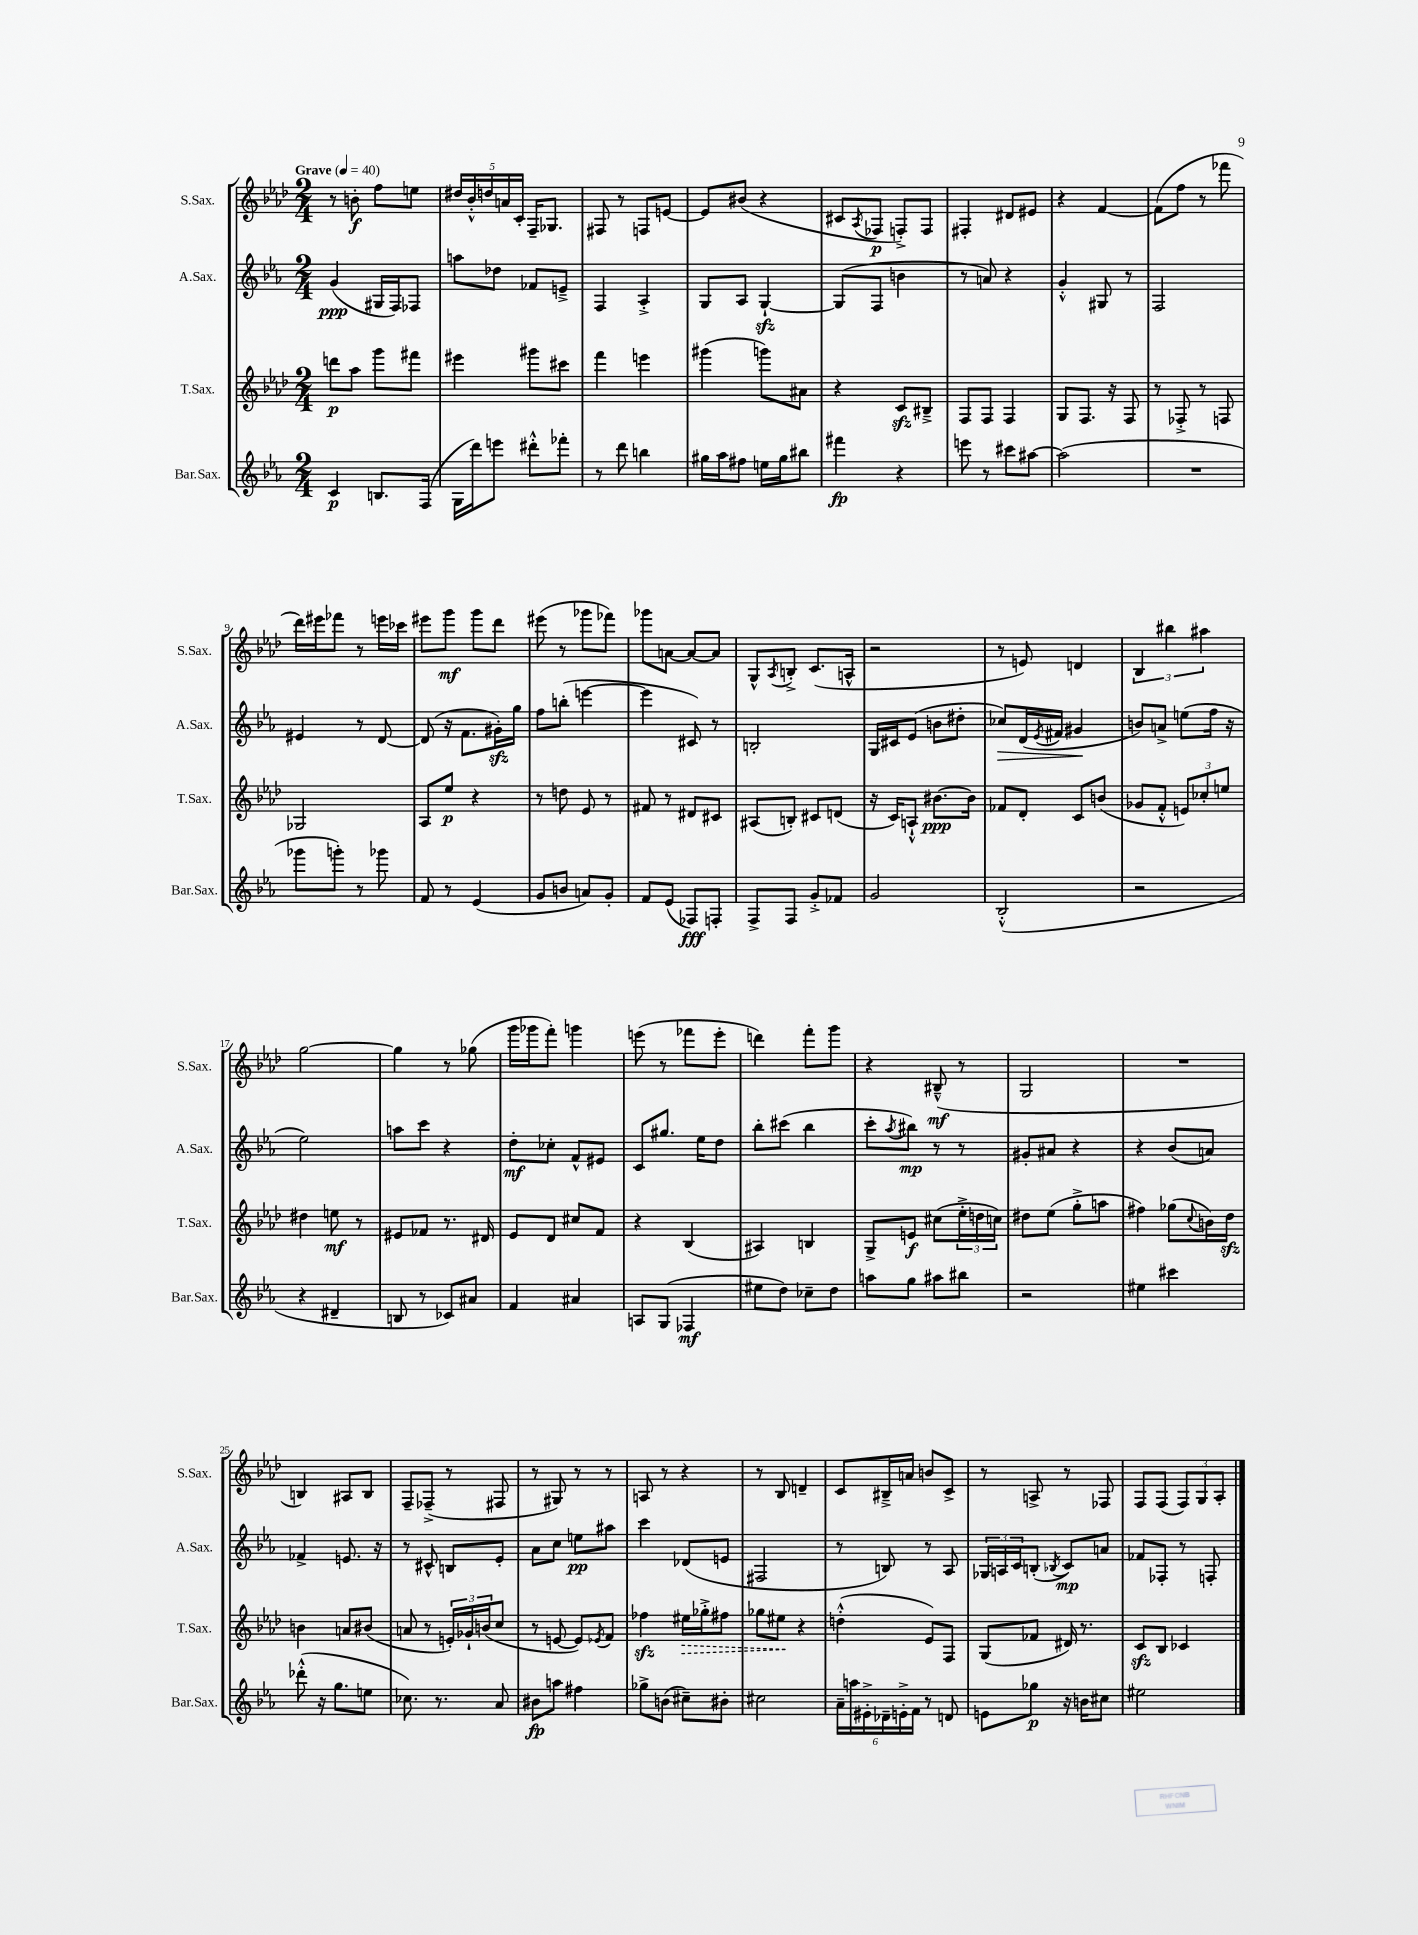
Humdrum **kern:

**kern	**kern	**kern	**kern
*staff4	*staff3	*staff2	*staff1
*clefG2	*clefG2	*clefG2	*clefG2
*k[b-e-a-]	*k[b-e-a-d-]	*k[b-e-a-]	*k[b-e-a-d-]
*M2/4	*M2/4	*M2/4	*M2/4
*MM40	*MM40	*MM40	*MM40
4c	8ddd	(4g	8r
.	8aa-	.	8b'
8.B	8ggg	16G#	8ff
.	.	16F)	.
.	8fff#	8F-	8ee
(16F	.	.	.
=	=	=	=
16G	4eee#	8aa	20dd#
.	.	.	20b-'^^
16ddd)	.	.	.
.	.	.	20dd
8eee	.	8dd-	.
.	.	.	20a
.	.	.	20c'
8ddd#'^^	8ggg#	8f-	16F~
.	.	.	8.G-
8fff-'	8ccc#	8e~^	.
=	=	=	=
8r	4fff	4F	8F#
8ddd	.	.	8r
4bb	4eee	4A-'^	8F
.	.	.	[8e
=	=	=	=
16gg#	(4ggg#	8G	8e]
16aa-	.	.	.
8ff#	.	8A-	(8b#
16ee	8ggg)	[4G`	4r
16gg#	.	.	.
8bb#	8a#	.	.
=	=	=	=
4fff#	4r	(8G]	8c#
.	.	.	8qA-
.	.	8F	8F-
4r	8c	4b	8F'^)
.	8B#~^	.	8F
=	=	=	=
8eee	8F	8r	4F#'
8r	8F	8a)	.
8ccc#	4F	4r	8d#
[8aa#	.	.	8e#
=	=	=	=
(2aa#]	8G	4g'^^	4r
.	8.F	.	.
.	.	8G#	[4f
.	16r	.	.
.	8F	8r	.
=	=	=	=
2r	8r	2F	(8f]
.	8F-'^	.	8ff
.	8r	.	8r
.	8F	.	8fff-
=	=	=	=
8ggg-	2G-	4e#	16ddd-)
.	.	.	16eee#
8ggg')	.	.	8fff-
8r	.	8r	8r
8ggg-	.	[8d	16eee
.	.	.	16ccc-
=	=	=	=
8f	8A-	(8d]	8eee#
8r	8ee-	16r	8ggg
.	.	8.f	.
(4e-	4r	.	8ggg
.	.	16g#')	8ddd-
.	.	16gg	.
=	=	=	=
8g	8r	8ff	(8eee#
8b	8dd	(8bb'	8r
8a)	8e-	[4eee	8ggg-
8g'	8r	.	8fff-)
=	=	=	=
8f	8f#	4eee]	8ggg-
(8e-	8r	.	[8a
8F-)	8d#	8c#)	8a_
8F'	8c#	8r	8a]
=	=	=	=
8F^	(8A#	2B'	8G^^
.	.	.	8qA-
8F	8B')	.	8B'^
8g'^	8c#	.	(8.c
8f-	(8d	.	.
.	.	.	16A^^
=	=	=	=
2g	16r	16G	2r
.	16c)	16c#	.
.	8A`^^	(8e-	.
.	[8.b#	8b	.
.	.	8dd#'	.
.	16b#]	.	.
=	=	=	=
(2B-'^^	8f-	8cc-)	8r
.	8d-'	(16d	8e)
.	.	8qe-	.
.	.	16f#	.
.	8c	4g#	4d
.	(8b	.	.
=	=	=	=
2r	8g-	8b)	6B-
.	8f'^^	8a^	.
.	.	.	6bb#
.	12e)	(8ee	.
.	12cc-'	.	6aa#
.	.	16ff	.
.	12ee	.	.
.	.	16r	.
=	=	=	=
4r	4dd#	2ee-)	[2gg
4d#~	8ee	.	.
.	8r	.	.
=	=	=	=
8B	8e#	8aa	4gg]
8r	8f-	8ccc	.
8c-)	8.r	4r	8r
8a#	.	.	(8gg-
.	16d#	.	.
=	=	=	=
4f	8e-	8dd'	16ggg
.	.	.	16ggg-
.	8d-	8cc-'	8fff')
4a#	8cc#	8f^^	4ggg
.	8f	8e#	.
=	=	=	=
8A	4r	8c	(8eee
(8G	.	8.gg#	8r
4F-	(4B-	.	8fff-
.	.	16ee-	.
.	.	8dd	8eee'
=	=	=	=
8ee#	4A#)	8bb-'	4ddd)
8dd)	.	(8ccc#	.
8cc-~	4B	4bb-	8fff'
8dd	.	.	8ggg
=	=	=	=
8aa	8G^	8ccc'	4r
.	.	8qaa-	.
8gg	8e	8bb#)	.
8aa#	(8cc#	8r	(8B#~^^
8bb#	24ee-'^	8r	8r
.	24dd	.	.
.	24cc)	.	.
=	=	=	=
2r	8dd#	8g#'	2G
.	(8ee-	8a#	.
.	8gg'^	4r	.
.	8aa	.	.
=	=	=	=
4ee#	4ff#)	4r	2r
4ccc#	(8gg-	(8b-	.
.	8qqcc	.	.
.	16b)	8a)	.
.	16dd-	.	.
=	=	=	=
(8ddd-'^^	4b	4f-^	4B)
16r	.	.	.
8.gg	.	.	.
.	8a	8.e	8A#
8ee	(8b#	.	8B
.	.	16r	.
=	=	=	=
8.cc-)	8a	8r	8F~
.	8r	8c#^^	(8F-~^
8.r	.	.	.
.	24e')	8B	8r
.	24g-`	.	.
.	(24b	.	.
8a-	8cc	8e-'	8F#
=	=	=	=
8b#	8r	8a-	8r
8aa	[8e	8cc	8G#)
4ff#	8e])	8ee	8r
.	8qe-	.	.
.	8f	8aa#	8r
=	=	=	=
8gg-^	4ff-	4ccc	8A
(8b	.	.	8r
8cc#~)	16ee#	(8d-	4r
.	16gg-'^	.	.
8b#'	8ff#	8e	.
=	=	=	=
2cc#	8gg-	2F#	8r
.	8ee#	.	8B-
.	4r	.	4d~
=	=	=	=
24a-~	(4dd'^^	8r	8c
24aa	.	.	.
24e#'^	.	.	.
24d-~	.	8B)	16B#~^
24e'^	.	.	.
.	.	.	16a
24f	.	.	.
8r	8e-)	8r	8b
8d	8F	8A-	8c^
=	=	=	=
8e	(8G	24G-	8r
.	.	24A	.
.	.	24c	.
8gg-	8f-	(8B'	8A^
.	.	8qB-	.
16r	16d#)	8c)	8r
16b	8.r	.	.
8cc#	.	8a	8F-
=	=	=	=
2ee#	8c	8f-	8F
.	8B-	8F-'	(8F
.	4c-	8r	12F)
.	.	.	12G
.	.	8F'	.
.	.	.	12A-'
==	==	==	==
*-	*-	*-	*-
